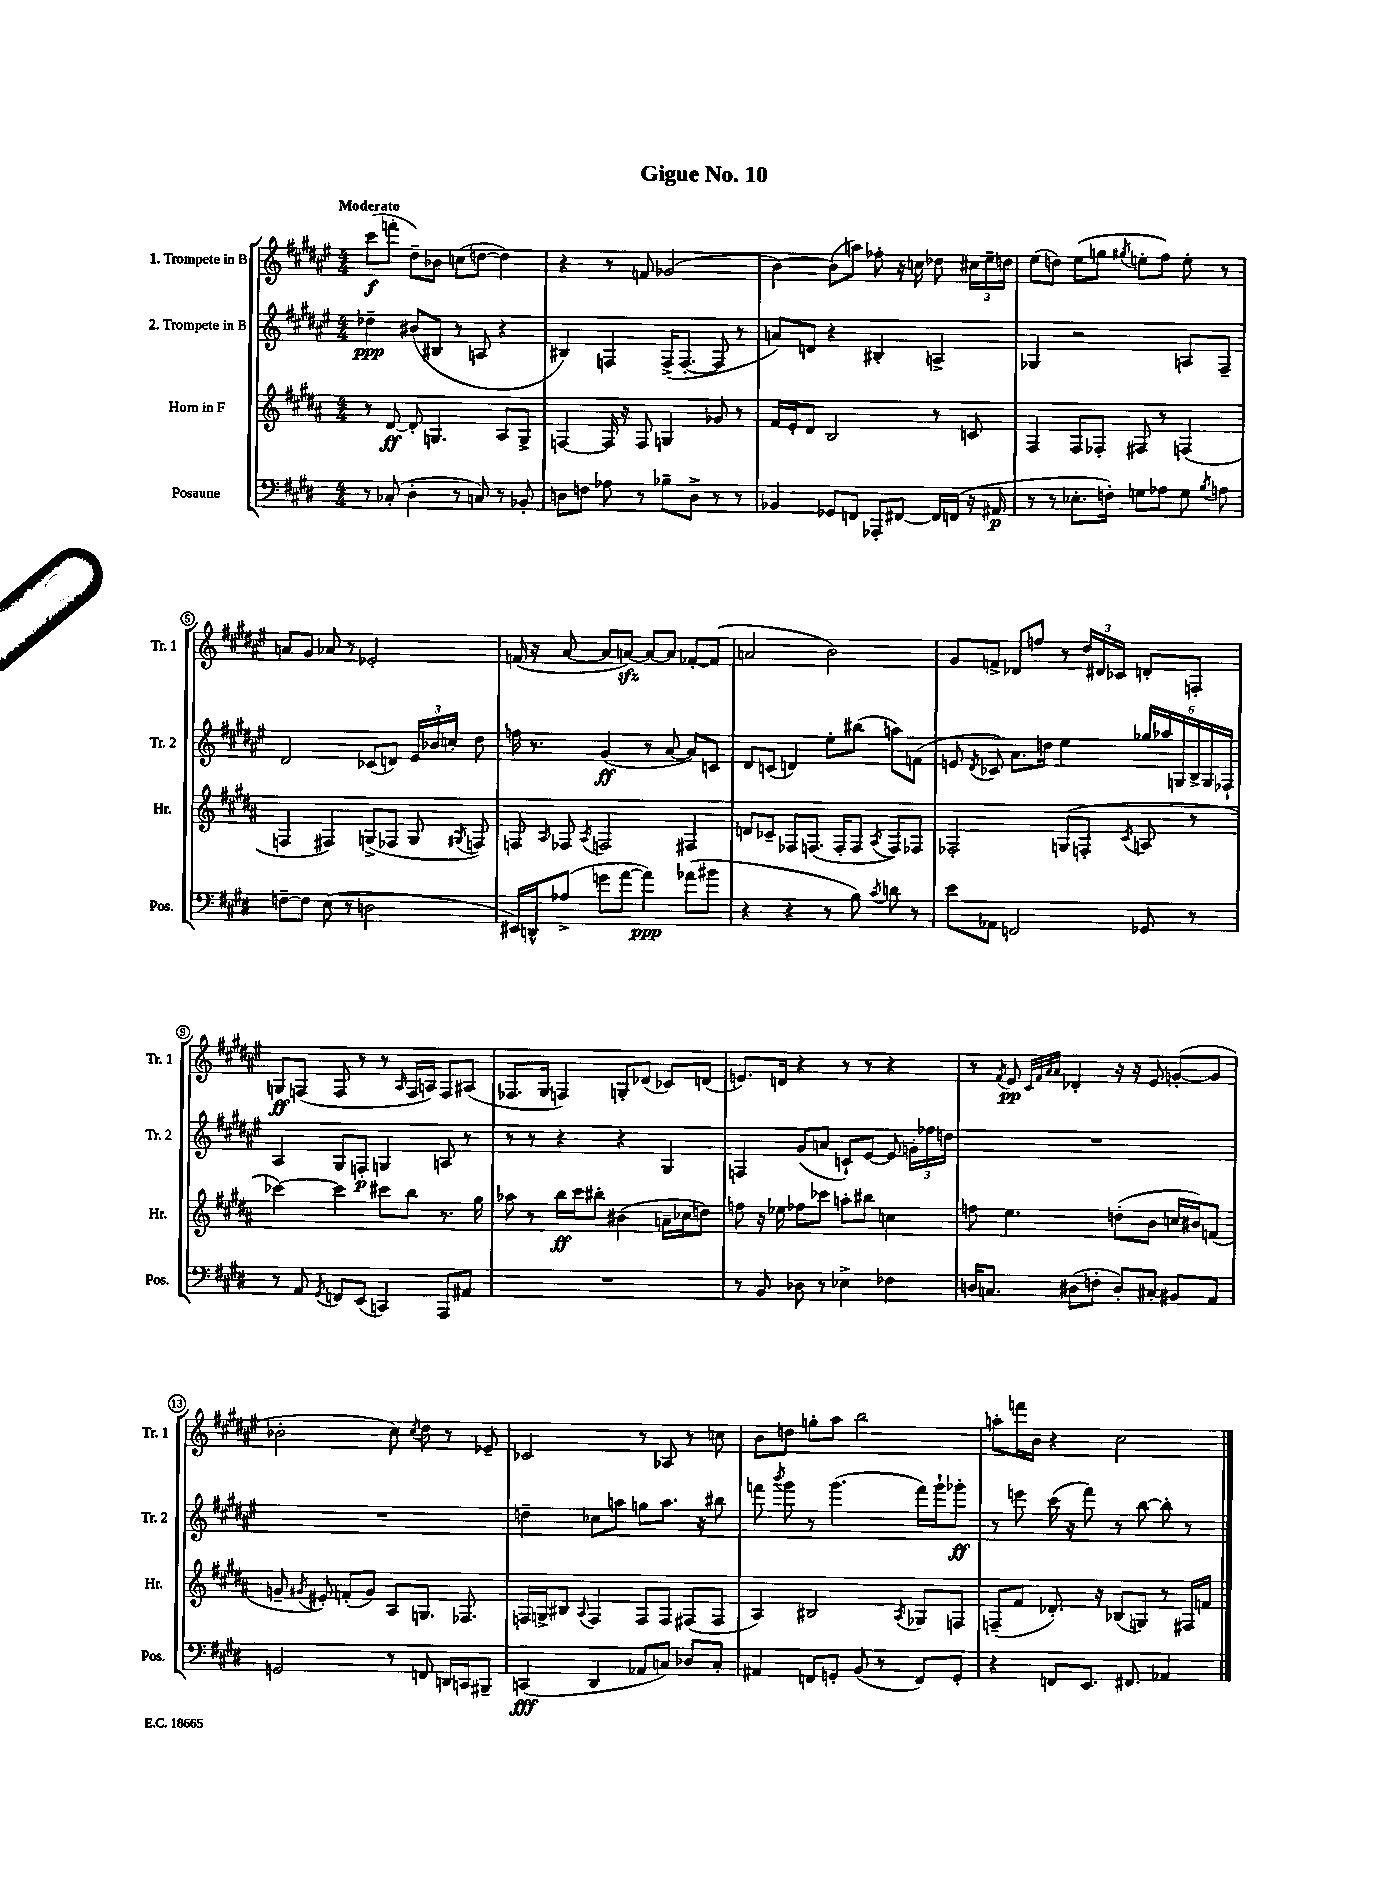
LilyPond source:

\header { title = "Gigue No. 10" }
<<
\new StaffGroup <<
\new Staff = "s0" \with { instrumentName = "1. Trompete in B" shortInstrumentName = "Tr. 1" } {
    \clef treble \key fis \major \numericTimeSignature \time 4/4 \tempo "Moderato"
    \autoBeamOff cis'''8[\f( f'''8]-. dis''8[--) bes'8] c''8[( d''8]~ d''4) |
    r4 r8 f'8 ges'2( |
    b'4~) b'8[( a''8]) fes''8-. r16 c''16 des''8 \tuplet 3/2 { cis''16[ eis''16-- d''16] } |
    eis''8[( d''8]) eis''8[( g''8] \acciaccatura { gis''8 } e''8[-. fis''8]) e''8-. r8 |
    a'8[ gis'8] aes'8 r8 ees'2-. |
    f'16( r16 ais'8~ ais'8[ a'8]~\sfz) a'8[~ a'8] fes'8[~-. fes'8]( |
    a'2 b'2) |
    gis'8[ f'8]-> des'8[ f''8] r8 \tuplet 3/2 { dis''16[ dis'16 ces'16] } d'8[-. f8]-. |
    g8[\ff f8]( f8 r8 r8 \grace { ais16 } f16[ a16]) f8[ ais8]( |
    fes8.[ gis16] f4) g8[-. des'8]( ces'8[) d'8]( |
    e'8.[) d'16] r4 r8 r8 r4 |
    r8 \acciaccatura { fis'8 } eis'8\pp \grace { cis'32[ fis'32 ais'32 ais'32] } des'4-. r16 r16 eis'8 g'8[~-.( g'8] |
    bes'2-. cis''8) \acciaccatura { cis''8 } dis''8 r8 ees'8-- |
    ces'2 r8 aes8 r8 c''8 |
    b'8[ d''8] g''8[-. ais''8] b''2 |
    a''8[-. f'''16 b'16] r4 cis''2 \bar "|." |
}
\new Staff = "s1" \with { instrumentName = "2. Trompete in B" shortInstrumentName = "Tr. 2" } {
    \clef treble \key fis \major \numericTimeSignature \time 4/4
    \autoBeamOff des''4--\ppp bis'8[( bis8] r8 a8 r4 |
    bis4) f4 f16[->( f8.]~-. f8 r8 |
    a'8[) d'8] r4 bis4-. a4-> |
    ges4 r2 a8[ fis8]-- |
    dis'2 ces'8[( d'8]) \tuplet 3/2 { eis'16[ bes'16 c''16]-. } dis''8 |
    f''16 r8. gis'4\ff( r8 ais'8~ ais'8[) c'8] |
    dis'8[ c'8]( d'4) eis''8[-. bis''8]( a''8[) f'8]( |
    e'8 \acciaccatura { dis'8 } ces'8) ais'8.[ d''16] eis''4 \tuplet 6/4 { ges''16[ aes''16 g16 b16-> g16 fes16]-! } |
    ais4 gis8[ f8]-.\p g4 a8 r8 |
    r8 r8 r4 r4 gis4 |
    f4 gis'8[( a'8] c'8[-!) eis'8]~ eis'8 \tuplet 3/2 { g'16[-. fes''16 d''16] } |
    R1 |
    R1 |
    d''4-- ces''8[ a''8] g''8[ a''8.] r16 bis''8 |
    f'''8 \acciaccatura { b'''8 } gis'''8 r8 gis'''4.( f'''16[) gis'''16-! ges'''8]-.\ff |
    r8 e'''8 cis'''16( r16 fis'''8) r8 b''8~ b''8-. r8 \bar "|." |
}
\new Staff = "s2" \with { instrumentName = "Horn in F" shortInstrumentName = "Hr." } {
    \clef treble \key b \major \numericTimeSignature \time 4/4
    \autoBeamOff r8 dis'8~\ff dis'8-. g4. ais8[ g8]-> |
    f4~ f16 r16 f8 g4 ges'8 r8 |
    fis'16[ e'16-. dis'8] b2 r8 c'8 |
    fis4 fis8[ fes8]-. fis8 r8 f4( |
    f4 fis4) g8[->( fes8] g8 \acciaccatura { gis8 } f8) |
    f8 \grace { ais16 } fes8 \acciaccatura { ais8 } f2 fis4 |
    d'8[ ces'8]-- fes8[ f8.]( f16[-. f8] \acciaccatura { ais8 } f8[) fes8] |
    fes2-. g8[( f8]-. \acciaccatura { cis'8 } a8 r8 |
    ces'''4~) ces'''4 cis'''8[ b''8] r8. gis''16 |
    aes''8 r8 b''16[\ff cis'''16 bis''8]-. bis'4( a'16[-- ces''16 d''8]) |
    f''8 r16 ees''16 fes''8[ ces'''8] a''8[-. bis''8] c''4 |
    f''8 e''4. d''8[-.( b'8] c''16[ bis'16) f'8]( |
    g'8-- \acciaccatura { gis'8 } eis'8-.) f'8[-.( gis'8]) ais8[ g8.] fes8. |
    f16[ g16-> bis8] \appoggiatura { ais8 } f4 f8[ f8] fis8[( fis8] |
    ais4) bis2 \acciaccatura { ais8 } ges8[ f8] |
    f8[--( fis'8] des'8.-.) r16 bes8[( g8]) r8 fis16[ f'16] \bar "|." |
}
\new Staff = "s3" \with { instrumentName = "Posaune" shortInstrumentName = "Pos." } {
    \clef bass \key e \major \numericTimeSignature \time 4/4
    \autoBeamOff r8 ces8-.( dis4-. r8 c8) r8 bes,8-. |
    d8[ f8] aes8 r8 bes8[-- d8]-> r8 r8 |
    bes,4 ges,8[ f,8] aes,,8[-. fis,8]~ fis,16[ f,16]( r16 ais,16\p |
    r8 r8 ees8.[-. f16]-.) g8[ aes8] g8 \acciaccatura { b8 } a8 |
    f8[~-- f8] e8( r8 d2 |
    eis,16[) d,16-^ aes8]->( g'8[ a'8]~ a'4\ppp) aes'8[( bis'8] |
    r4 r4 r8 b8) \acciaccatura { cis'8 } d'8 r8 |
    e'8[ aes,8] f,2 ges,8 r8 |
    r8 a,8 \acciaccatura { gis,8 } f,8[ e,8]( c,4) a,,8[ ais,8] |
    R1 |
    r8 b,8 des8 r8 ees4-> fes4 |
    d16[ c8.] dis8[( f8]-. dis8[-.) cis8]-. bis,8[ a,8] |
    g,2 r8 f,8 d,16[ c,16 bis,,8]-- |
    c,4\fff( dis,4 aes,8[ c8]) des8[ c8]-. |
    ais,4 f,8[ g,8]-. b,8( r8 f,8[) g,8]-. |
    r4 f,8[ e,8.] fis,8. aes,4 \bar "|." |
}
>>
>>
\layout { \context { \Score \override BarNumber.stencil = #(make-stencil-circler 0.1 0.3 ly:text-interface::print) } }
